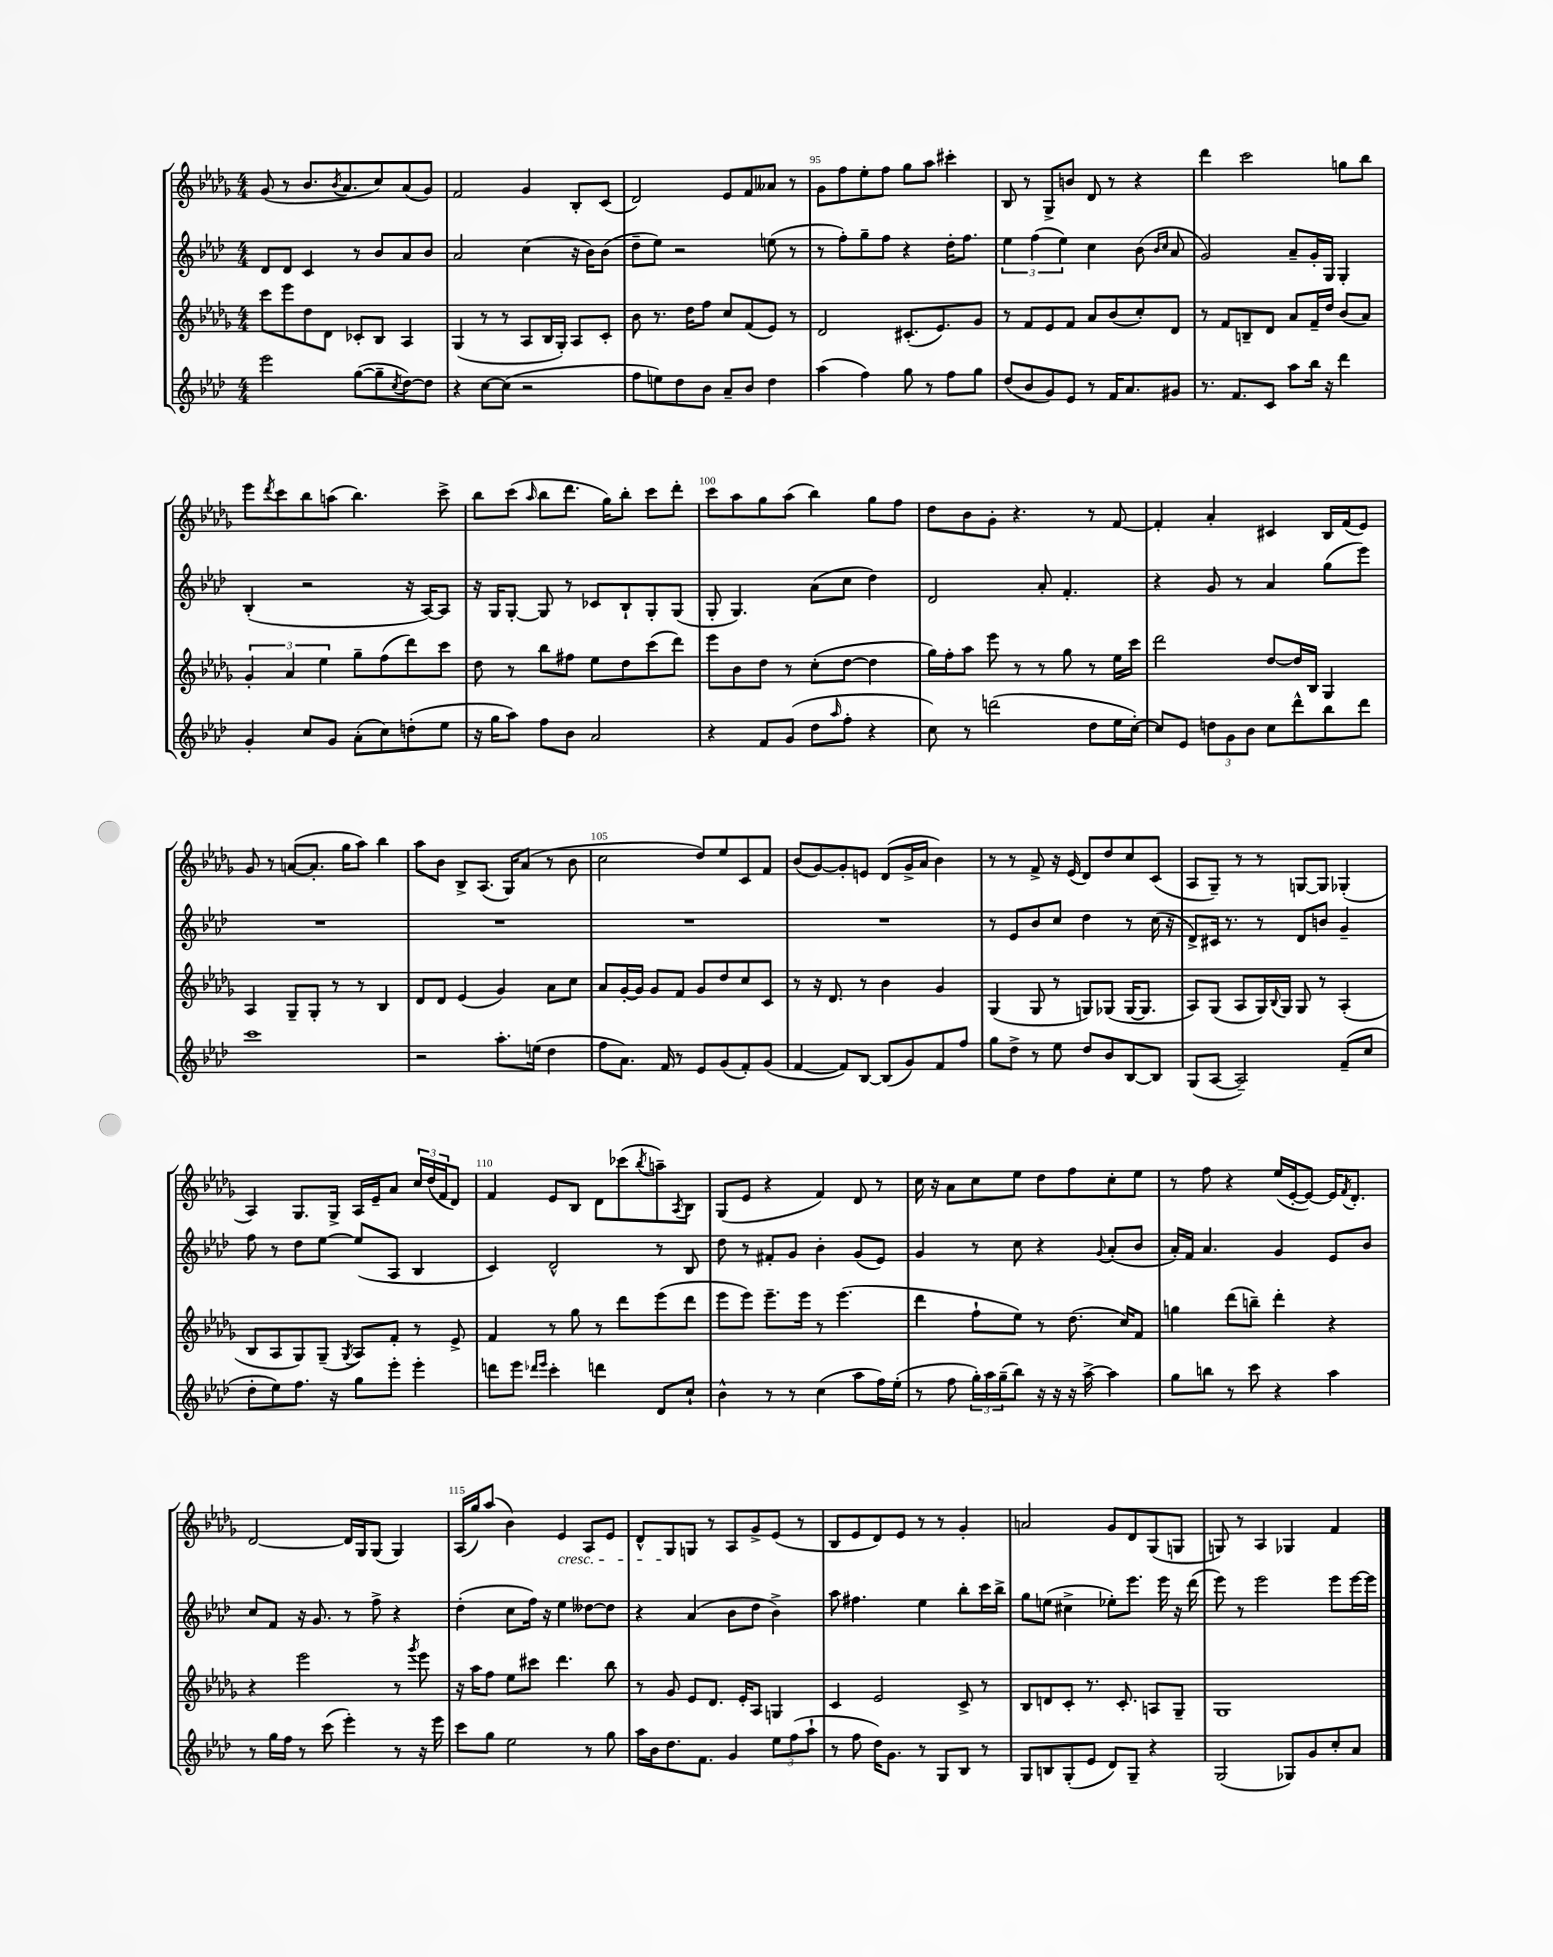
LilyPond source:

<<
\new StaffGroup <<
\new Staff = "s0" {
    \clef treble \key des \major \numericTimeSignature \time 4/4
    ges'8( r8 bes'8. \acciaccatura { bes'8 } aes'8. c''8) aes'8( ges'8) |
    f'2 ges'4 bes8-. c'8( |
    des'2) ees'8 f'8 aeses'8 r8 |
    ges'8 f''8 ees''8-. f''8 ges''8 aes''8 cis'''4-. |
    bes8 r8 ges8-> b'8 des'8 r8 r4 |
    des'''4 c'''2 g''8 bes''8 |
    ees'''8 \acciaccatura { des'''8 } c'''8 bes''8 a''8( bes''4.) c'''8-> |
    bes''8 c'''8( \grace { aes''16 } bes''8 des'''8. ges''16) bes''8-. c'''8 des'''8-. |
    c'''8 aes''8 ges''8 aes''8( bes''4) ges''8 f''8 |
    des''8 bes'8 ges'8-. r4. r8 f'8~ |
    f'4-. aes'4-. cis'4 bes16 f'16( ees'8) |
    ges'8 r8 a'8~( a'8.-. ges''16 aes''8) bes''4 |
    aes''8 bes'8 bes8-> aes8.( ges16) aes'8( r8 bes'8 |
    c''2 des''8) ees''8 c'8 f'8 |
    bes'8( ges'8~) ges'8-. e'8 des'8( ges'16-> aes'16 bes'4) |
    r8 r8 f'8-> r16 ees'16( des'8) des''8 c''8 c'8( |
    aes8 ges8--) r8 r8 g8~ g8 ges4-.( |
    aes4) ges8. ges16-> aes16 ees'16-- aes'8 \tuplet 3/2 { c''16 des''16( f'16 } des'8) |
    f'4 ees'8 bes8 des'8 ces'''8( \acciaccatura { bes''8 } a''8--) \acciaccatura { aes8 } bes8 |
    ges8( ees'8 r4 f'4) des'8 r8 |
    c''16 r16 aes'8 c''8 ees''8 des''8 f''8 c''8-. ees''8 |
    r8 f''8 r4 ees''16( ees'16~-. ees'8~) ees'16 \acciaccatura { f'8 } des'8.-. |
    des'2~ des'16 ges16 ges8( ges4) |
    aes16( ges''16) aes''8( bes'4) ees'4\cresc aes8 ees'8 |
    des'8-^ ges8\! g8 r8 aes8 ges'8-> ees'8( r8 |
    bes8 ees'8 des'8) ees'8 r8 r8 ges'4-. |
    a'2 ges'8 des'8 ges8( g8 |
    g8) r8 aes4 ges4 f'4 \bar "|." |
}
\new Staff = "s1" {
    \clef treble \key aes \major \numericTimeSignature \time 4/4
    des'8 des'8 c'4 r8 bes'8 aes'8 bes'8 |
    aes'2 c''4( r16 bes'16) bes'8( |
    des''8-- ees''8) r2 e''8( r8 |
    r8 f''8-.) g''8-- f''8 r4 des''16-. f''8. |
    \tuplet 3/2 { ees''4 f''4( ees''4) } c''4 bes'8( \grace { bes'16 c''16 } aes'8 |
    g'2) aes'8-- g'16-. g16 g4-. |
    bes4-.( r2 r16 aes16~) aes8 |
    r16 g16 g8~-. g8 r8 ces'8 bes8-! g8-. g8( |
    g8-. g4.) aes'8( c''8 des''4) |
    des'2 aes'8-. f'4.-. |
    r4 g'8 r8 aes'4 g''8( ees'''8) |
    R1 |
    R1 |
    R1 |
    R1 |
    r8 ees'8 bes'8 c''8 des''4 r8 c''16( r16 |
    des'8->) cis'16 r8. r8 des'8 b'8 g'4-- |
    f''8 r8 des''8 ees''8~ ees''8( aes8 bes4 |
    c'4) des'2-^ r8 bes8 |
    des''8 r8 fis'8-. g'8 bes'4-. g'8( ees'8) |
    g'4 r8 c''8 r4 \appoggiatura { g'8 } aes'8-.( bes'8 |
    aes'16-.) f'16 aes'4. g'4 ees'8 bes'8 |
    c''8 f'8 r16 g'8. r8 f''8-> r4 |
    des''4-.( c''8 f''16) r16 ees''4 deses''8~ deses''8 |
    r4 aes'4( bes'8 des''8 bes'4->) |
    aes''8 fis''4. ees''4 bes''8-. c'''16 bes''16-> |
    g''8 e''8( cis''4-> ees''8-.) ees'''8. ees'''16 r16 des'''16( |
    ees'''8) r8 ees'''2 ees'''8 ees'''16~ ees'''16 \bar "|." |
}
\new Staff = "s2" {
    \clef treble \key des \major \numericTimeSignature \time 4/4
    c'''8 ees'''8 des''8 des'8 ces'8-. bes8 aes4 |
    ges4( r8 r8 aes8 bes16 ges16-.) aes8 c'8-. |
    bes'8 r8. des''16 f''8 c''8 f'8( ees'8) r8 |
    des'2 cis'8.-.( ees'8.) ges'8 |
    r8 f'8 ees'8 f'8 aes'8 bes'8( c''8-.) des'8 |
    r8 f'8 b8-- des'8 aes'8 f'16-- des''16 bes'8( aes'8) |
    \tuplet 3/2 { ges'4-. aes'4 ees''4 } ges''8-- f''8( des'''8) c'''8 |
    des''8 r8 bes''8 fis''8 ees''8 des''8 c'''8( des'''8) |
    ees'''8 bes'8 des''8 r8 c''8-.( des''8~ des''4 |
    ges''16) f''16-. aes''8 ees'''8 r8 r8 ges''8 r8 ees''16 c'''16 |
    des'''2 des''8~ des''16 bes16 ges4 |
    aes4 ges8-- ges8-. r8 r8 bes4 |
    des'8 des'8 ees'4( ges'4) aes'8 c''8 |
    aes'8 ges'16~-. ges'16 ges'8 f'8 ges'8 des''8 c''8 c'8 |
    r8 r16 des'8. r8 bes'4 ges'4 |
    ges4( ges8 r8 g8) ges8( ges16~ ges8. |
    aes8) ges8( aes8 ges16) \appoggiatura { bes8 } ges16 ges8 r8 aes4-.( |
    bes8 aes8 ges8) ges8--( \acciaccatura { ges8 } aes8) f'8-. r8 ees'8-> |
    f'4 r8 ges''8 r8 des'''8 ees'''8( des'''8 |
    ees'''8 ees'''8) ees'''8.-- ees'''16 r8 ees'''4.( |
    des'''4 f''8-! ees''8) r8 des''8.( c''16) f'8 |
    g''4 des'''8( b''8--) des'''4-. r4 |
    r4 ees'''2 r8 \acciaccatura { ges'''8 } ees'''8 |
    r16 aes''16 f''8 ees''8 cis'''8 des'''4. bes''8 |
    r8 ges'8 ees'8 des'8. ees'16-. aes8 g4 |
    c'4 ees'2 c'8-> r8 |
    bes8 d'8 c'8-. r8. c'8.-. a8 ges8-- |
    ges1 \bar "|." |
}
\new Staff = "s3" {
    \clef treble \key aes \major \numericTimeSignature \time 4/4
    ees'''2 g''8~( g''8-- \acciaccatura { c''8 } des''8~) des''8 |
    r4 c''8~ c''8( r2 |
    f''8 e''8) des''8 bes'8 aes'8-- bes'8 des''4 |
    aes''4( f''4) g''8 r8 f''8 g''8 |
    des''8( bes'8 g'8) ees'8 r8 f'16 aes'8. gis'8 |
    r8. f'8. c'8 aes''8 bes''16 r16 des'''4 |
    g'4-. c''8 g'8 aes'8-.( c''8) d''8-.( ees''8 |
    r16 g''16 aes''8) f''8 bes'8 aes'2 |
    r4 f'8 g'8( des''8 \grace { aes''16 } f''8-. r4 |
    c''8) r8 d'''2( des''8 ees''16 c''16~-.) |
    c''8 ees'8 \tuplet 3/2 { d''8 g'8 bes'8 } c''8 des'''8-^ bes''8 des'''8 |
    c'''1 |
    r2 aes''8.-. e''16( des''4 |
    f''8 aes'8.) f'16 r8 ees'8 g'8( f'8-.) g'8( |
    f'4~ f'8) bes8~ bes8( g'8) f'8 f''8 |
    g''8 des''8-> r8 ees''8 des''8 bes'8 bes8~ bes8 |
    g8( aes8~ aes2--) f'8--( c''8 |
    des''8-. ees''8) f''8. r16 g''8 ees'''8-. ees'''4-. |
    d'''8 ees'''8 \grace { des'''16 ees'''16 } c'''4-. d'''4 des'8 c''8-! |
    bes'4-^ r8 r8 c''4( aes''8 f''16) ees''16-.( |
    r8 f''8 \tuplet 3/2 { g''16-.) aes''16 g''16--( } bes''8) r16 r16 r16 aes''16~-> aes''4 |
    g''8 b''8 r8 c'''8 r4 aes''4 |
    r8 g''16 f''16 r8 c'''8( ees'''4-.) r8 r16 ees'''16 |
    c'''8 g''8 ees''2 r8 g''8 |
    aes''16 bes'16 des''8. f'8. g'4 \tuplet 3/2 { ees''8 f''8( aes''8-! } |
    r8 f''8 des''16) g'8. r8 g8 bes8 r8 |
    g8 b8 g8-.( ees'8 des'8) g8-- r4 |
    g2( ges8) g'8 c''8-. aes'8 \bar "|." |
}
>>
>>
\layout { \context { \Score currentBarNumber = #92 \override BarNumber.break-visibility = ##(#f #t #t) barNumberVisibility = #(every-nth-bar-number-visible 5) } }
